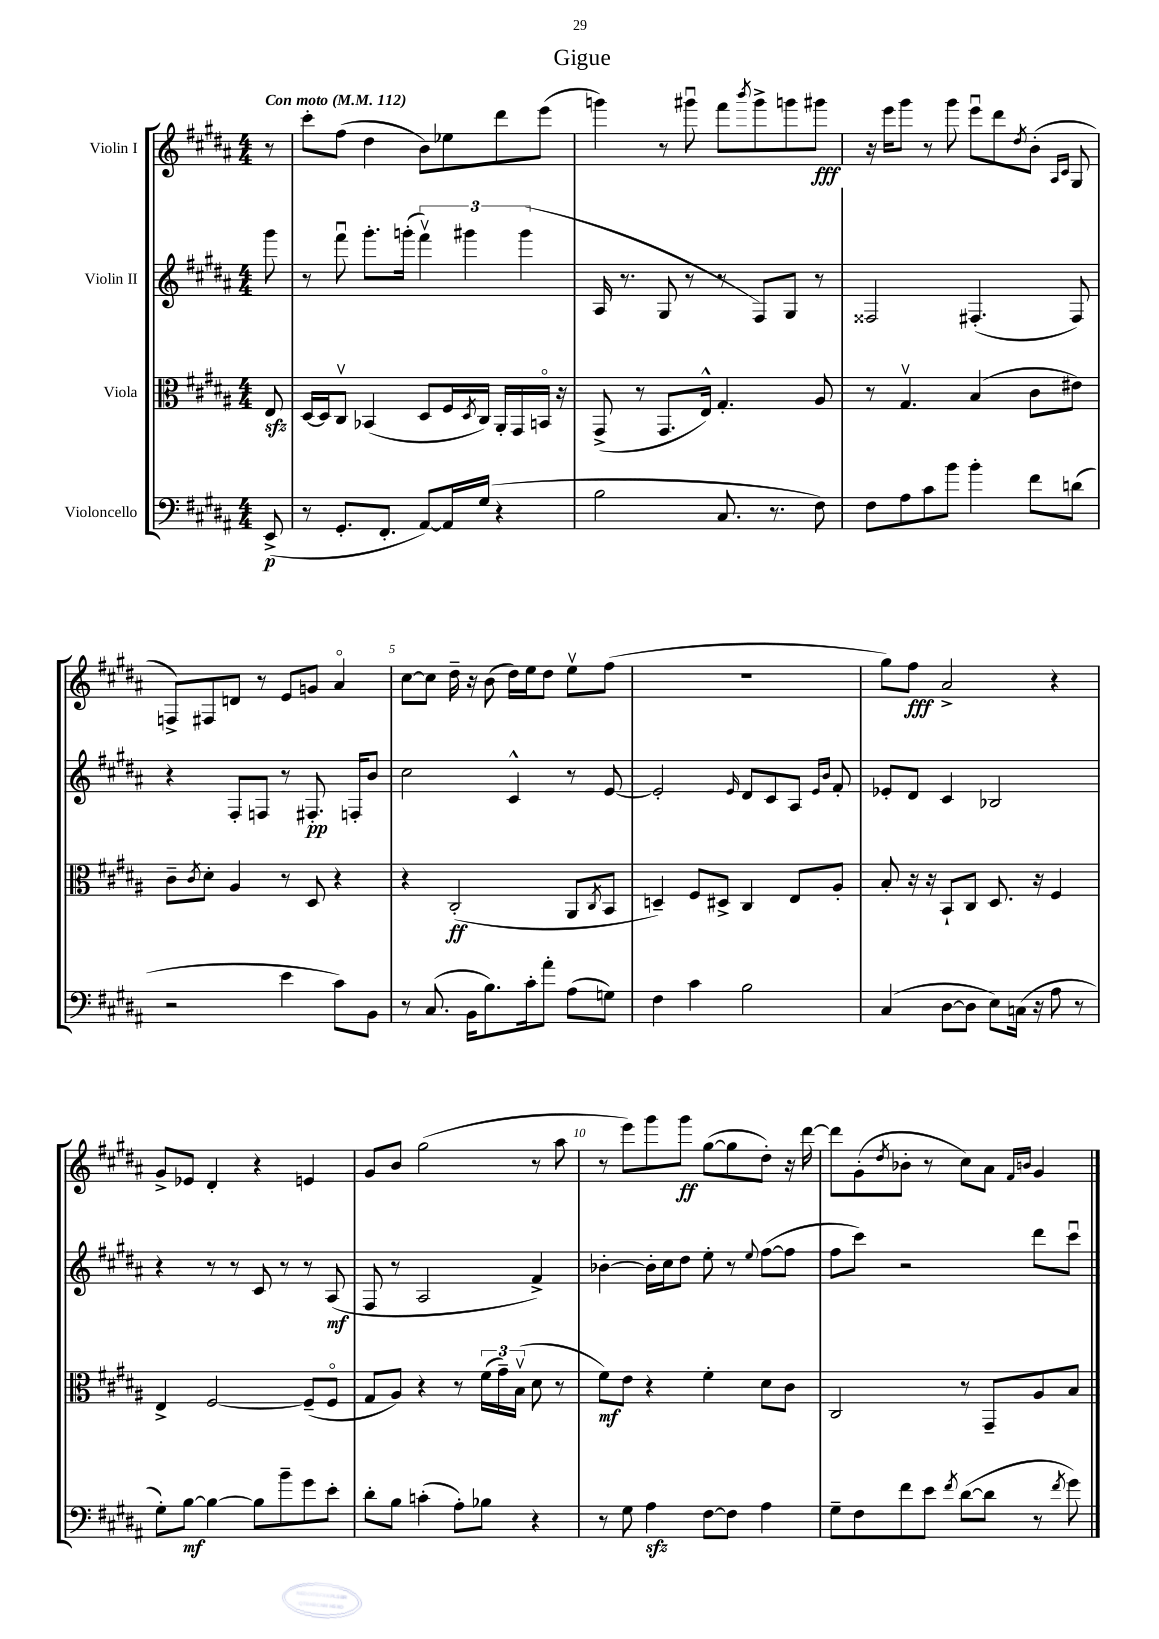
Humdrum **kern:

**kern	**kern	**kern	**kern
*staff4	*staff3	*staff2	*staff1
*clefF4	*clefC3	*clefG2	*clefG2
*k[f#c#g#d#a#]	*k[f#c#g#d#a#]	*k[f#c#g#d#a#]	*k[f#c#g#d#a#]
*M4/4	*M4/4	*M4/4	*M4/4
*MM112	*MM112	*MM112	*MM112
(8EE^/	8E/	8ggg#\	8r
=	=	=	=
8r	[16D#/LL	8r	8ccc#'\L
.	16D#/]J	.	.
8.GG#'/L	8C#v/J	8fff#u\	(8ff#\J
.	(4BB-/	8.ggg#'\L	4dd#\
8.FF#'/J	.	.	.
.	.	(16ggg'\Jk	.
[8AA#/L)	8D#/L	6fff#v\)	8b\L)
16AA#/]L	16F#/L	.	8ee-\
.	.	6ggg#\	.
.	8qD#/	.	.
(16G#/JJ	16C#/JJ)	.	.
4r	16AA#'/LL	.	8ddd#\
.	16GG#/	.	.
.	.	(6ggg#\	.
.	16BBo/JJ	.	(8eee\J
.	16r	.	.
=	=	=	=
2B\	(8GG#^/	16A#/	4ggg\)
.	.	8.r	.
.	8r	.	.
.	8.GG#/L	8G#/	8r
.	.	8r	8ggg#u\
.	16E^^/Jk)	.	.
8.C#/	4.G#'/	8r	8fff#\L
.	.	.	8qbbb/
.	.	8F#/L)	8ggg#^\
8.r	.	.	.
.	.	8G#/J	8ggg\
8F#\)	8A#/	8r	8ggg#\J
=	=	=	=
8F#\L	8r	2F##/	16r
.	.	.	16eee\LK
8A#\	4.G#v/	.	8ggg#\J
8c#\	.	.	8r
8b\J	.	.	8ggg#\
4b'\	(4B/	(4.F#'/	8eeeu\L
.	.	.	8ddd#\
.	.	.	8qdd#/
8f#\L	8c#\L	.	(8b'\J
.	.	.	16qqA#/LL
.	.	.	16qqc#/JJ
(8d\J	8e#\J)	8F#/)	8G#/
=	=	=	=
2r	8c#~\L	4r	8F^/L)
.	8qc#/	.	.
.	8d#'\J	.	8F#/
.	4A#/	8F#'/L	8d/J
.	.	8F/J	8r
4e\	8r	8r	8e/L
.	8D#/	8.F#'/	8g/J
8c#\L)	4r	.	4a#o/
.	.	16F'/LK	.
8BB\J	.	8b/J	.
=	=	=	=
8r	4r	2cc#\	[8cc#\L
(8.C#/	.	.	8cc#\]J
.	(2C#'/	.	16dd#~\
16BB\LK	.	.	16r
8.B\)	.	.	(8b\
.	.	4c#^^/	16dd#\LL)
16c#'\k	.	.	16ee\J
8a#'\J	.	.	8dd#\J
(8A#\L	8AA#/L	8r	8eev\L
.	8qC#/	.	.
8G\J)	8BB/J	[8e/	(8ff#\J
=	=	=	=
4F#\	4D~/)	2e'/]	1r
4c#\	8F#/L	.	.
.	8D#^/J	.	.
.	.	16qqe/	.
2B\	4C#/	8d#/L	.
.	.	8c#/	.
.	8E/L	8A#/J	.
.	.	16qqe/LL	.
.	.	16qqb/JJ	.
.	8A#'/J	8f#'/	.
=	=	=	=
(4C#/	8B'/	8e-'/L	8gg#\L)
.	16r	8d#/J	8ff#\J
.	16r	.	.
[8D#\L	8BB`/L	4c#/	2a#^/
8D#\]J	8C#/J	.	.
8E\L)	8.D#/	2B-/	.
(16C\Jk	.	.	.
16r	16r	.	.
8A#\	4F#/	.	4r
8r	.	.	.
=	=	=	=
8G#'\L)	4E^/	4r	8g#^/L
[8B\J	.	.	8e-/J
4B\_	[2F#/	8r	4d#'/
.	.	8r	.
8B\]L	.	8c#/	4r
8b~\	.	8r	.
8g#\	(8F#~/]L	8r	4e/
8e'\J	8F#o/J	(8A#/	.
=	=	=	=
8d#'\L	8G#/L	8F#/	8g#/L
8B\J	8A#/J)	8r	8b/J
(4c'\	4r	2A#/	(2gg#\
8A#'\L)	8r	.	.
8B-\J	(24f#\LL	.	.
.	24g#~\)	.	.
.	(24Bv\JJ	.	.
4r	8d#\	4f#^/)	8r
.	8r	.	8aa#\
=	=	=	=
8r	8f#\L)	[4b-'\	8r
8G#\	8e\J	.	8eee\L)
4A#\	4r	16b-'\]LL	8ggg#\
.	.	16cc#\J	.
.	.	8dd#\J	8ggg#\J
[8F#\L	4f#'\	8ee'\	([8gg#\L
8F#\]J	.	8r	8gg#\]
.	.	8qqee/	.
4A#\	8d#\L	([8ff#\L	8dd#'\J)
.	8c#\J	8ff#\]J	16r
.	.	.	[16ddd#\
=	=	=	=
8G#~\L	2C#/	8ff#\L	8ddd#\]L
8F#\	.	8ccc#\J)	(8g#'\
.	.	.	8qdd#/
8f#\	.	2r	8b-'\J
8e\J	.	.	8r
8qf#/	.	.	.
([8d#\L	8r	.	8cc#\L)
8d#\]J	8GG#~/L	.	8a#\J
.	.	.	16qqf#/LL
.	.	.	16qqb/JJ
8r	8A#/	8ddd#\L	4g#/
8qf#/	.	.	.
8g#\)	8B/J	8ccc#u\J	.
==	==	==	==
*-	*-	*-	*-
